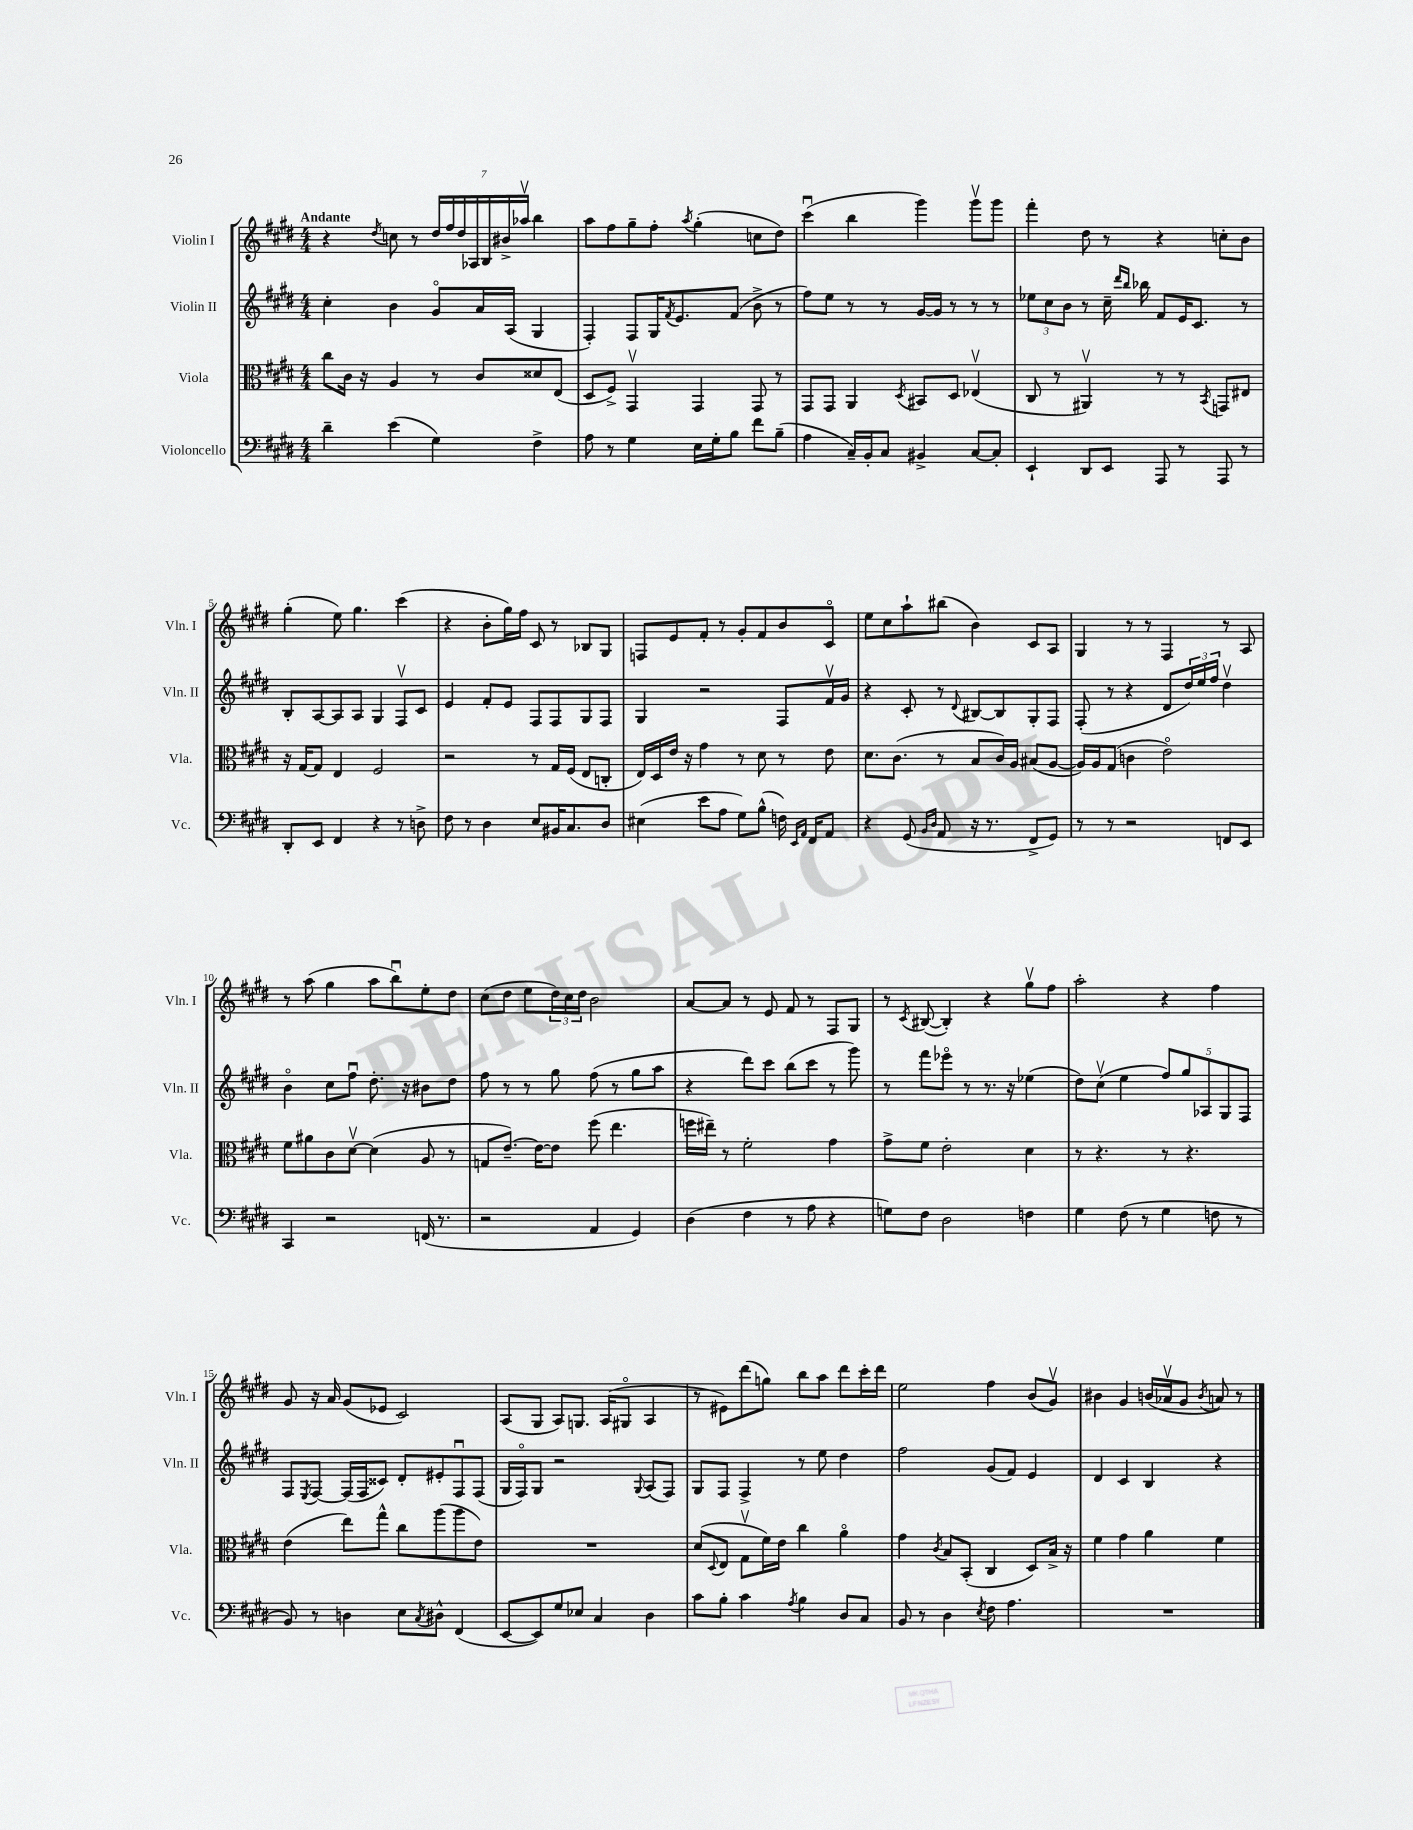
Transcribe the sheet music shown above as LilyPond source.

<<
\new StaffGroup <<
\new Staff = "s0" \with { instrumentName = "Violin I" shortInstrumentName = "Vln. I" } {
    \clef treble \key e \major \numericTimeSignature \time 4/4 \tempo "Andante"
    r4 \acciaccatura { dis''8 } c''8 r8 \tuplet 7/4 { dis''16 fis''16 dis''16 aes16 b16 bis'16-> aes''16\upbow } b''4 |
    a''8 fis''8 gis''8-- fis''8-. \acciaccatura { a''8 } gis''4-.( c''8 dis''8) |
    cis'''4\downbow( b''4 gis'''4) gis'''8\upbow gis'''8 |
    fis'''4-. dis''8 r8 r4 c''8-. b'8 |
    gis''4-.( e''8) gis''4. cis'''4( |
    r4 b'8-. gis''16) fis''16 cis'8 r8 bes8 gis8 |
    f8 e'8 fis'8-. r8 gis'8-. fis'8 b'8 cis'8\flageolet |
    e''8 cis''8 a''8-! bis''8( b'4) cis'8 a8 |
    gis4 r8 r8 fis4 r8 a8 |
    r8 a''8( gis''4 a''8 b''8\downbow) e''8-. dis''8 |
    cis''8( dis''8 e''8 \tuplet 3/2 { dis''16) cis''16 dis''16 } b'2 |
    a'8~ a'8 r8 e'8 fis'8 r8 fis8 gis8 |
    r8 \acciaccatura { cis'8 } bis8~( bis4-.) r4 gis''8\upbow fis''8 |
    a''2-. r4 fis''4 |
    gis'8 r16 a'16 gis'8( ees'8 cis'2) |
    a8( gis8 a8) g8. a16( gis8\flageolet a4 |
    r8 eis'8) dis'''8( g''8) b''8 a''8 dis'''8 cis'''16-. dis'''16 |
    e''2 fis''4 b'8( gis'8\upbow) |
    bis'4 gis'4 b'16( aes'16\upbow gis'8 \acciaccatura { b'8 } a'8) r8 \bar "|." |
}
\new Staff = "s1" \with { instrumentName = "Violin II" shortInstrumentName = "Vln. II" } {
    \clef treble \key e \major \numericTimeSignature \time 4/4
    cis''4-. b'4 gis'8\flageolet a'16 a16( gis4 |
    fis4-.) fis8 gis16 \acciaccatura { fis'8 } e'8. fis'8( b'8-> r8 |
    fis''8) e''8 r8 r8 gis'16~ gis'16 r8 r8 r8 |
    \tuplet 3/2 { ees''8 cis''8 b'8 } r8 cis''16-- \grace { dis'''16 b''16 } bes''16 fis'8 e'16 cis'8. r8 |
    b8-. a8~ a8 a8 gis4 fis8\upbow cis'8 |
    e'4 fis'8-. e'8 fis8 fis8 gis8 fis8 |
    gis4 r2 fis8 fis'16\upbow gis'16 |
    r4 cis'8-. r8 \appoggiatura { dis'8 } bis8~ bis8 gis8-. fis8 |
    fis8-.( r8 r4 dis'8 \tuplet 3/2 { dis''16) e''16 fis''16 } dis''4\upbow |
    b'4\flageolet cis''8 fis''8\downbow dis''8.-. r16 bis'8 dis''8 |
    fis''8 r8 r8 gis''8 fis''8( r8 gis''8 a''8 |
    r4 dis'''8) cis'''8 b''8( cis'''8 r8 gis'''8) |
    r8 fis'''8 ees'''8\flageolet r8 r8. r16 ees''4( |
    dis''8) cis''8\upbow( e''4 \tuplet 5/4 { fis''8) gis''8 aes8 gis8 fis8 } |
    fis8 \acciaccatura { e8 } fis8~ fis16( fis16 cisis'8) dis'8-. eis'8-. fis8\downbow fis8( |
    gis16 fis16\flageolet) gis8 r2 \appoggiatura { gis8 } a8( fis8) |
    gis8 fis8 fis4-> r8 e''8 dis''4 |
    fis''2 gis'8( fis'8) e'4 |
    dis'4 cis'4 b4 r4 \bar "|." |
}
\new Staff = "s2" \with { instrumentName = "Viola" shortInstrumentName = "Vla." } {
    \clef alto \key e \major \numericTimeSignature \time 4/4
    cis''8 cis'16 r16 a4 r8 cis'8 disis'8 e8( |
    dis8 fis8->) gis,4\upbow gis,4 gis,8 r8 |
    gis,8 gis,8 a,4 \acciaccatura { dis8 } bis,8 dis8 ees4\upbow( |
    cis8 r8 ais,4\upbow) r8 r8 \acciaccatura { b,8 } g,8 eis8 |
    r16 gis16~ gis8 e4 fis2 |
    r2 r8 gis16 fis16( e8 c8-. |
    e16) dis16 e'16 r16 gis'4 r8 dis'8 r8 e'8 |
    dis'8. cis'8.( r8 b8 cis'16) a16 bis8( a8~ |
    a16) a16 gis8( c'4 e'2\flageolet) |
    fis'8 ais'8 cis'8 dis'8~\upbow dis'4( a8 r8 |
    g8 e'8.~--) e'16~ e'8 fis''8( e''4. |
    f''16 eis''16--) r8 fis'2-. gis'4 |
    gis'8-> fis'8 e'2-. dis'4 |
    r8 r4. r8 r4. |
    e'4( e''8) gis''8-^ cis''8 a''8( a''8 e'8) |
    R1 |
    dis'8( \appoggiatura { dis8 } e8 gis8\upbow fis'16) e'16 cis''4 a'4\flageolet |
    gis'4 \acciaccatura { cis'8 } b8 b,8-.( cis4 dis8) b16-> r16 |
    fis'4 gis'4 a'4 fis'4 \bar "|." |
}
\new Staff = "s3" \with { instrumentName = "Violoncello" shortInstrumentName = "Vc." } {
    \clef bass \key e \major \numericTimeSignature \time 4/4
    dis'4-- e'4( gis4) fis4-> |
    a8 r8 gis4 e16 gis16-. b8 fis'8 b8--( |
    a4 cis16--) b,16-. cis8 bis,4-> cis8~ cis8-. |
    e,4-! dis,8 e,8 a,,8 r8 a,,8 r8 |
    dis,8-. e,8 fis,4 r4 r8 d8-> |
    fis8 r8 dis4 e8 bis,16 cis8. dis8 |
    eis4( e'8 a8 gis8) b8-^( f16) \grace { e,16 a,16 } fis,16 a,8 |
    r4 gis,8( \grace { b,16 dis16 } a,8 r16 r8. fis,8-> gis,8) |
    r8 r8 r2 f,8 e,8 |
    cis,4 r2 f,16( r8. |
    r2 a,4 gis,4) |
    dis4( fis4 r8 a8 r4 |
    g8) fis8 dis2 f4 |
    gis4 fis8( r8 gis4 f8 r8 |
    b,8) r8 d4 e8 \acciaccatura { cis8 } dis8-^ fis,4( |
    e,8~ e,8) gis8 ees8 cis4 dis4 |
    cis'8 b8-. cis'4 \acciaccatura { a8 } b4 dis8 cis8 |
    b,8 r8 dis4 \acciaccatura { e8 } fis8 a4. |
    R1 \bar "|." |
}
>>
>>
